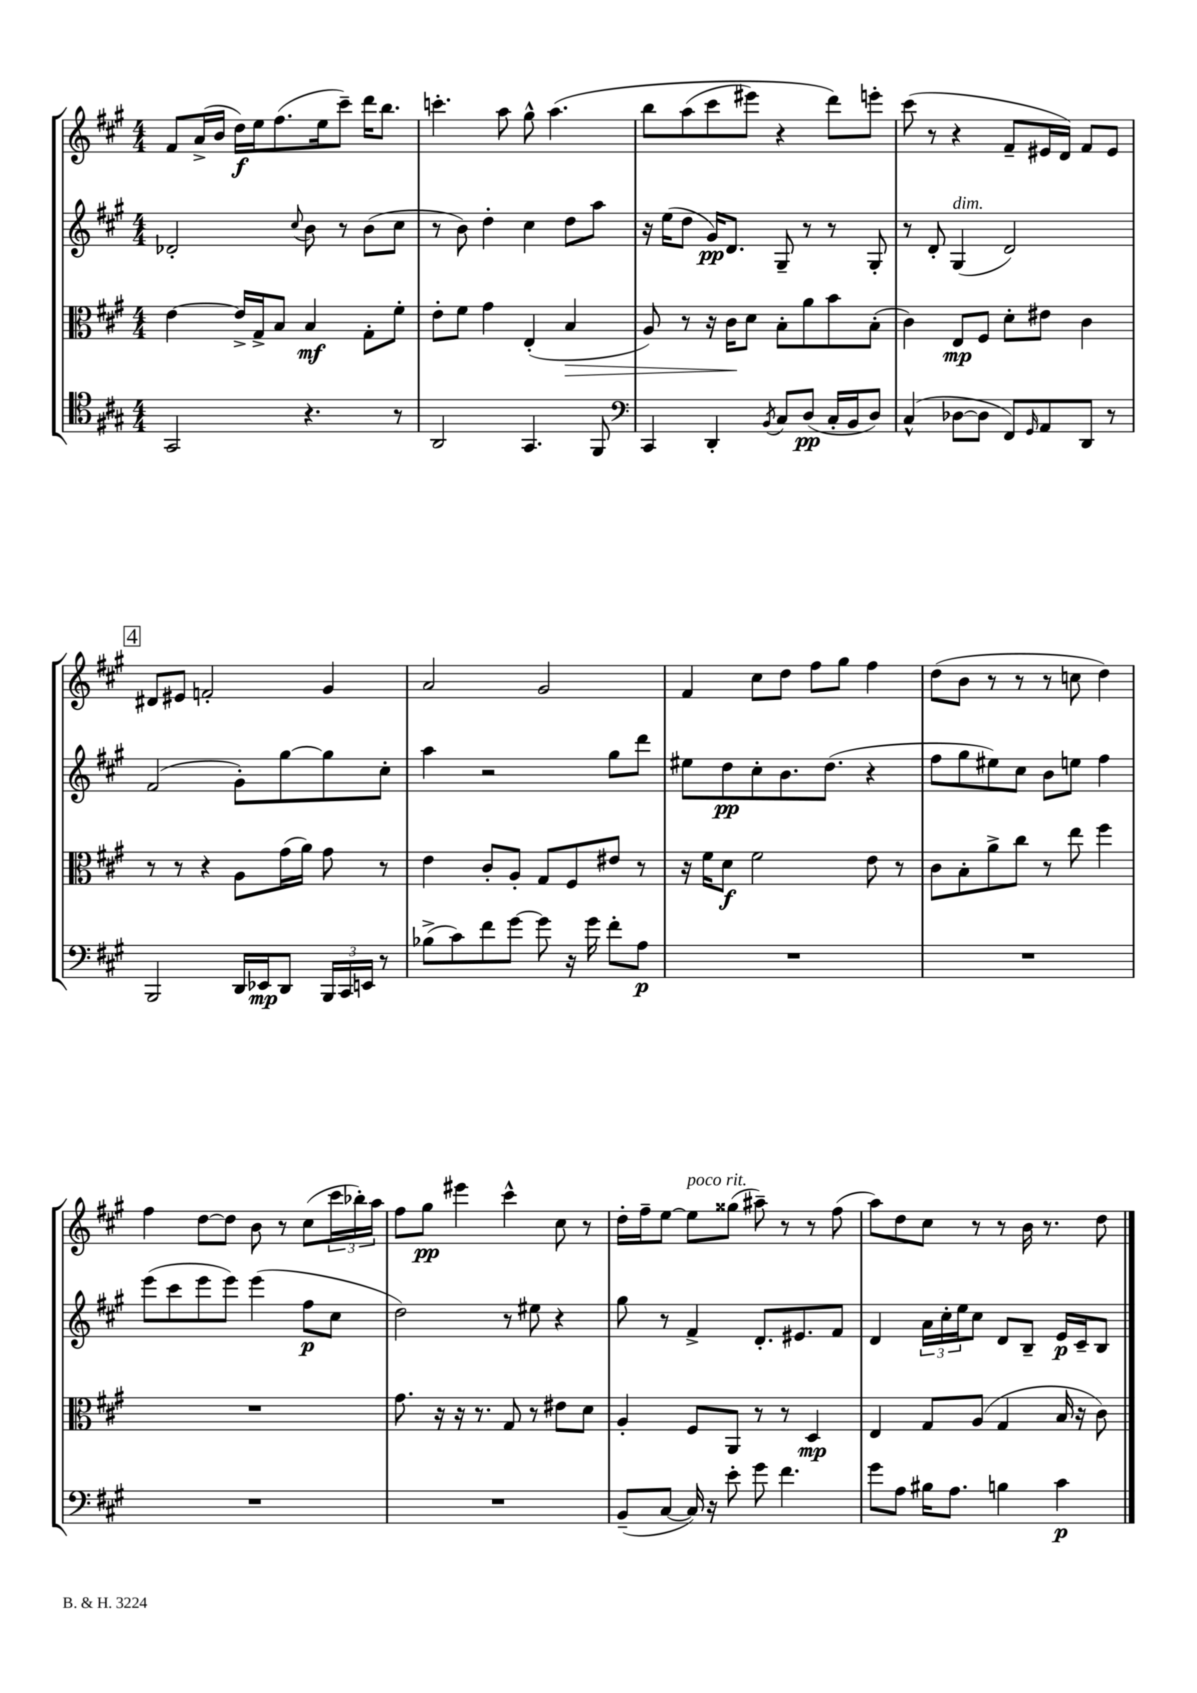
<<
\new StaffGroup <<
\new Staff = "s0" {
    \clef treble \key a \major \numericTimeSignature \time 4/4
    fis'8 a'16->( b'16 d''16\f) e''16 fis''8.( e''16 cis'''8--) d'''16 b''8. |
    c'''4.-. a''8 gis''8-^ a''4.\( |
    b''8 a''8( cis'''8 eis'''8) r4 d'''8\) e'''8-. |
    cis'''8( r8 r4 fis'8-- eis'16 d'16) fis'8 eis'8 |
    \mark \markup { \box "4" } dis'8 eis'8 f'2-. gis'4 |
    a'2 gis'2 |
    fis'4 cis''8 d''8 fis''8 gis''8 fis''4 |
    d''8( b'8 r8 r8 r8 c''8 d''4) |
    fis''4 d''8~ d''8 b'8 r8 cis''8( \tuplet 3/2 { cis'''16 bes''16-.) a''16 } |
    fis''8 gis''8\pp eis'''4 cis'''4-^ cis''8 r8 |
    d''16-. fis''16-- e''8~ e''8^\markup { \italic "poco rit." } gisis''8( ais''8--) r8 r8 fis''8( |
    a''8) d''8 cis''8 r8 r8 b'16 r8. d''8 \bar "|." |
}
\new Staff = "s1" {
    \clef treble \key a \major \numericTimeSignature \time 4/4
    des'2-. \appoggiatura { cis''8 } b'8 r8 b'8( cis''8 |
    r8 b'8) d''4-. cis''4 d''8 a''8 |
    r16 e''16( d''8 gis'16\pp) d'8. gis8-- r8 r8 gis8-. |
    r8 d'8-. gis4^\markup { \italic "dim." }( d'2) |
    \mark \markup { \box "4" } fis'2( gis'8-.) gis''8~ gis''8 cis''8-. |
    a''4 r2 gis''8 d'''8 |
    eis''8 d''8\pp cis''8-. b'8. d''8.( r4 |
    fis''8 gis''8 eis''8) cis''8 b'8 e''8 fis''4 |
    e'''8( cis'''8 e'''8 e'''8) e'''4( fis''8\p cis''8 |
    d''2) r8 eis''8 r4 |
    gis''8 r8 fis'4-> d'8.-. eis'8. fis'8 |
    d'4 \tuplet 3/2 { a'16 cis''16-. e''16 } cis''8 d'8 b8-- e'16\p cis'16-- b8 \bar "|." |
}
\new Staff = "s2" {
    \clef alto \key a \major \numericTimeSignature \time 4/4
    e'4~ e'16-> gis16-> b8 b4\mf gis8-. fis'8-. |
    e'8-. fis'8 gis'4 e4-.( b4\> |
    a8) r8 r16 cis'16\! d'8 b8-. a'8 b'8 b8-.( |
    cis'4) e8\mp fis8 d'8-. eis'8 cis'4 |
    \mark \markup { \box "4" } r8 r8 r4 a8 gis'16( a'16) gis'8 r8 |
    e'4 cis'8-. a8-. gis8 fis8 eis'8 r8 |
    r16 fis'16 d'8\f fis'2 e'8 r8 |
    cis'8 b8-. a'8-> cis''8 r8 e''8 fis''4 |
    R1 |
    gis'8. r16 r16 r8. gis8 r8 eis'8 d'8 |
    a4-. fis8 a,8 r8 r8 d4\mp |
    e4 gis8 a8( gis4 b16 r16 cis'8) \bar "|." |
}
\new Staff = "s3" {
    \clef tenor \key a \major \numericTimeSignature \time 4/4
    gis,2 r4. r8 |
    a,2 gis,4. fis,8 |
    \clef bass cis,4 d,4-. \acciaccatura { b,8 } cis8 d8\pp( cis16-. b,16 d8) |
    cis4-^( des8~ des8 fis,8) \grace { gis,16 } a,8 d,8 r8 |
    \mark \markup { \box "4" } b,,2 d,16 ees,16\mp d,8 \tuplet 3/2 { b,,16 cis,16 e,16 } r8 |
    bes8->( cis'8) fis'8 gis'8~ gis'8 r16 gis'16 fis'8-. a8\p |
    R1 |
    R1 |
    R1 |
    R1 |
    b,8--( cis8~ cis16) r16 e'8-. gis'8 fis'4. |
    gis'8 a8 bis16 a8. b4 cis'4\p \bar "|." |
}
>>
>>
\layout { \context { \Score \remove "Bar_number_engraver" } }
